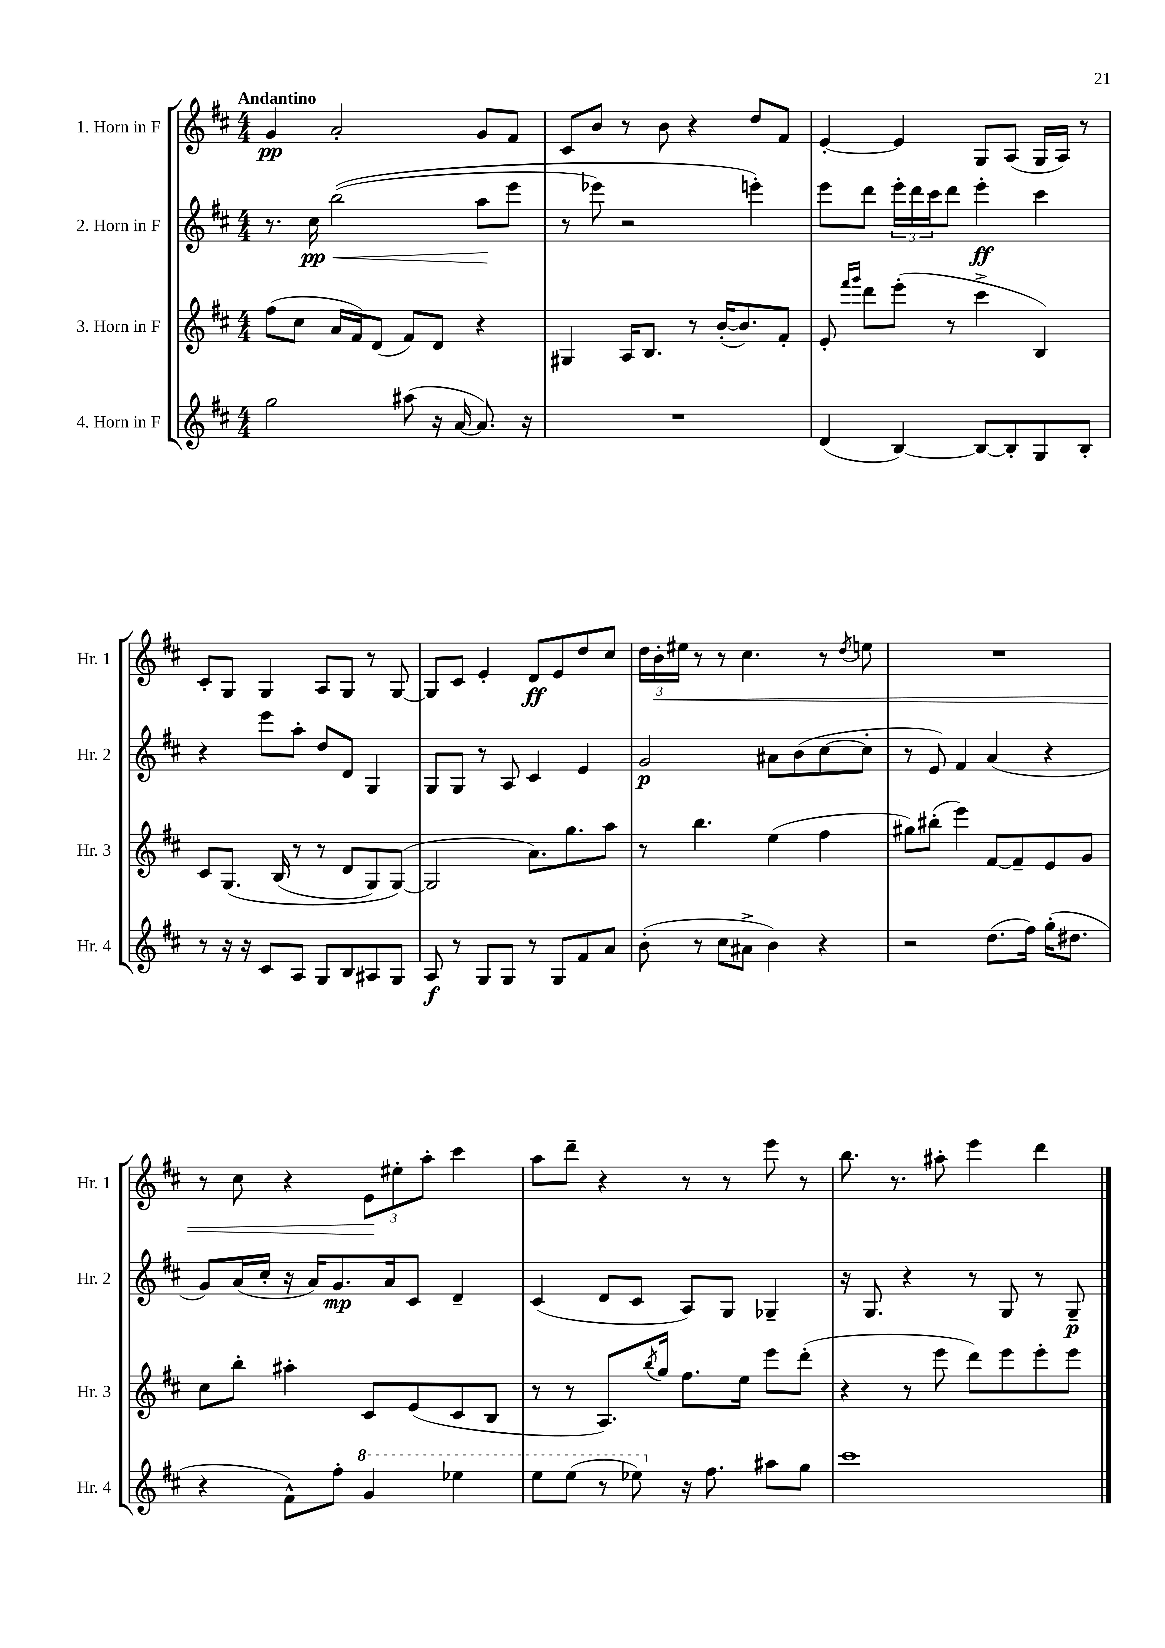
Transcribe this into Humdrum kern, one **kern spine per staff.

**kern	**kern	**kern	**kern
*staff4	*staff3	*staff2	*staff1
*clefG2	*clefG2	*clefG2	*clefG2
*k[f#c#]	*k[f#c#]	*k[f#c#]	*k[f#c#]
*M4/4	*M4/4	*M4/4	*M4/4
2gg	(8ff#	8.r	4g
.	8cc#	.	.
.	.	16cc#	.
.	16a	&((2bb	2a'
.	16f#)	.	.
.	(8d	.	.
(8aa#	8f#)	.	.
16r	8d	.	.
[16a	.	.	.
8.a])	4r	8aa	8g
.	.	8eee	8f#
16r	.	.	.
=	=	=	=
1r	4G#	8r	8c#
.	.	8eee-)	8b
.	16A	2r	8r
.	8.B	.	.
.	.	.	8b
.	8r	.	4r
.	([16b'	.	.
.	8.b])	.	.
.	.	4eee'&)	8dd
.	8f#'	.	8f#
=	=	=	=
(4d	8e'	8eee	[4e'
.	16qqfff#	.	.
.	16qqggg	.	.
.	8ddd	8ddd	.
[4B)	(8eee'	24eee'	4e]
.	.	24ddd	.
.	.	24ccc#	.
.	8r	8ddd	.
8B_	4ccc#^	4eee'	8G
8B']	.	.	(8A
8G	4B)	4ccc#	16G
.	.	.	16A)
8B'	.	.	8r
=	=	=	=
8r	8c#	4r	8c#'
16r	&(8.G	.	8G
16r	.	.	.
8c#	.	8eee	4G
.	(16B	.	.
8A	8r	8aa'	.
8G	8r	8dd	8A
8B	8d	8d	8G
8A#	8G)	4G	8r
8G	([8G&)	.	[8G
=	=	=	=
8A	2G]	8G	8G]
8r	.	8G	8c#
8G	.	8r	4e'
8G	.	8A	.
8r	8.a)	4c#	8d
8G	.	.	8e
.	8.gg	.	.
8f#	.	4e	8dd
8a	8aa	.	8cc#
=	=	=	=
(8b'	8r	2g	24dd
.	.	.	24b'
.	.	.	24ee#
8r	4.bb	.	8r
8cc#	.	.	8r
8a#^	.	.	4.cc#
4b)	(4ee	8a#	.
.	.	(8b	.
4r	4ff#	[8cc#	8r
.	.	.	8qdd
.	.	8cc#']	8ee
=	=	=	=
2r	8gg#)	8r	1r
.	(8bb#'	8e)	.
.	4eee)	4f#	.
(8.dd	[8f#	(4a	.
.	8f#~]	.	.
16ff#)	.	.	.
(16gg'	8e	4r	.
8.dd#	.	.	.
.	8g	.	.
=	=	=	=
4r	8cc#	8g)	8r
.	8bb'	(16a	8cc#
.	.	16cc#'	.
8f#^^)	4aa#'	16r	4r
.	.	16a)	.
8ff#'	.	8.g	.
4gg	8c#	.	12e
.	.	16a	.
.	.	.	12ee#'
.	(8e	8c#	.
.	.	.	12aa'
4eee-	8c#	4d~	4ccc#
.	8B	.	.
=	=	=	=
8eee	8r	(4c#	8aa
(8eee	8r	.	8ddd~
8r	8.A)	8d	4r
8eee-)	.	8c#	.
.	8qbb	.	.
.	16gg	.	.
16r	8.ff#	8A)	8r
8.ff#	.	.	.
.	.	8G	8r
.	16ee	.	.
8aa#	8eee	4G-~	8eee
8gg	(8ddd'	.	8r
=	=	=	=
1ccc#	4r	16r	8.bb
.	.	8.G	.
.	.	.	8.r
.	8r	4r	.
.	8eee	.	8aa#'
.	8ddd)	8r	4eee
.	8eee	8G	.
.	8eee'	8r	4ddd
.	8eee	8G~	.
==	==	==	==
*-	*-	*-	*-
